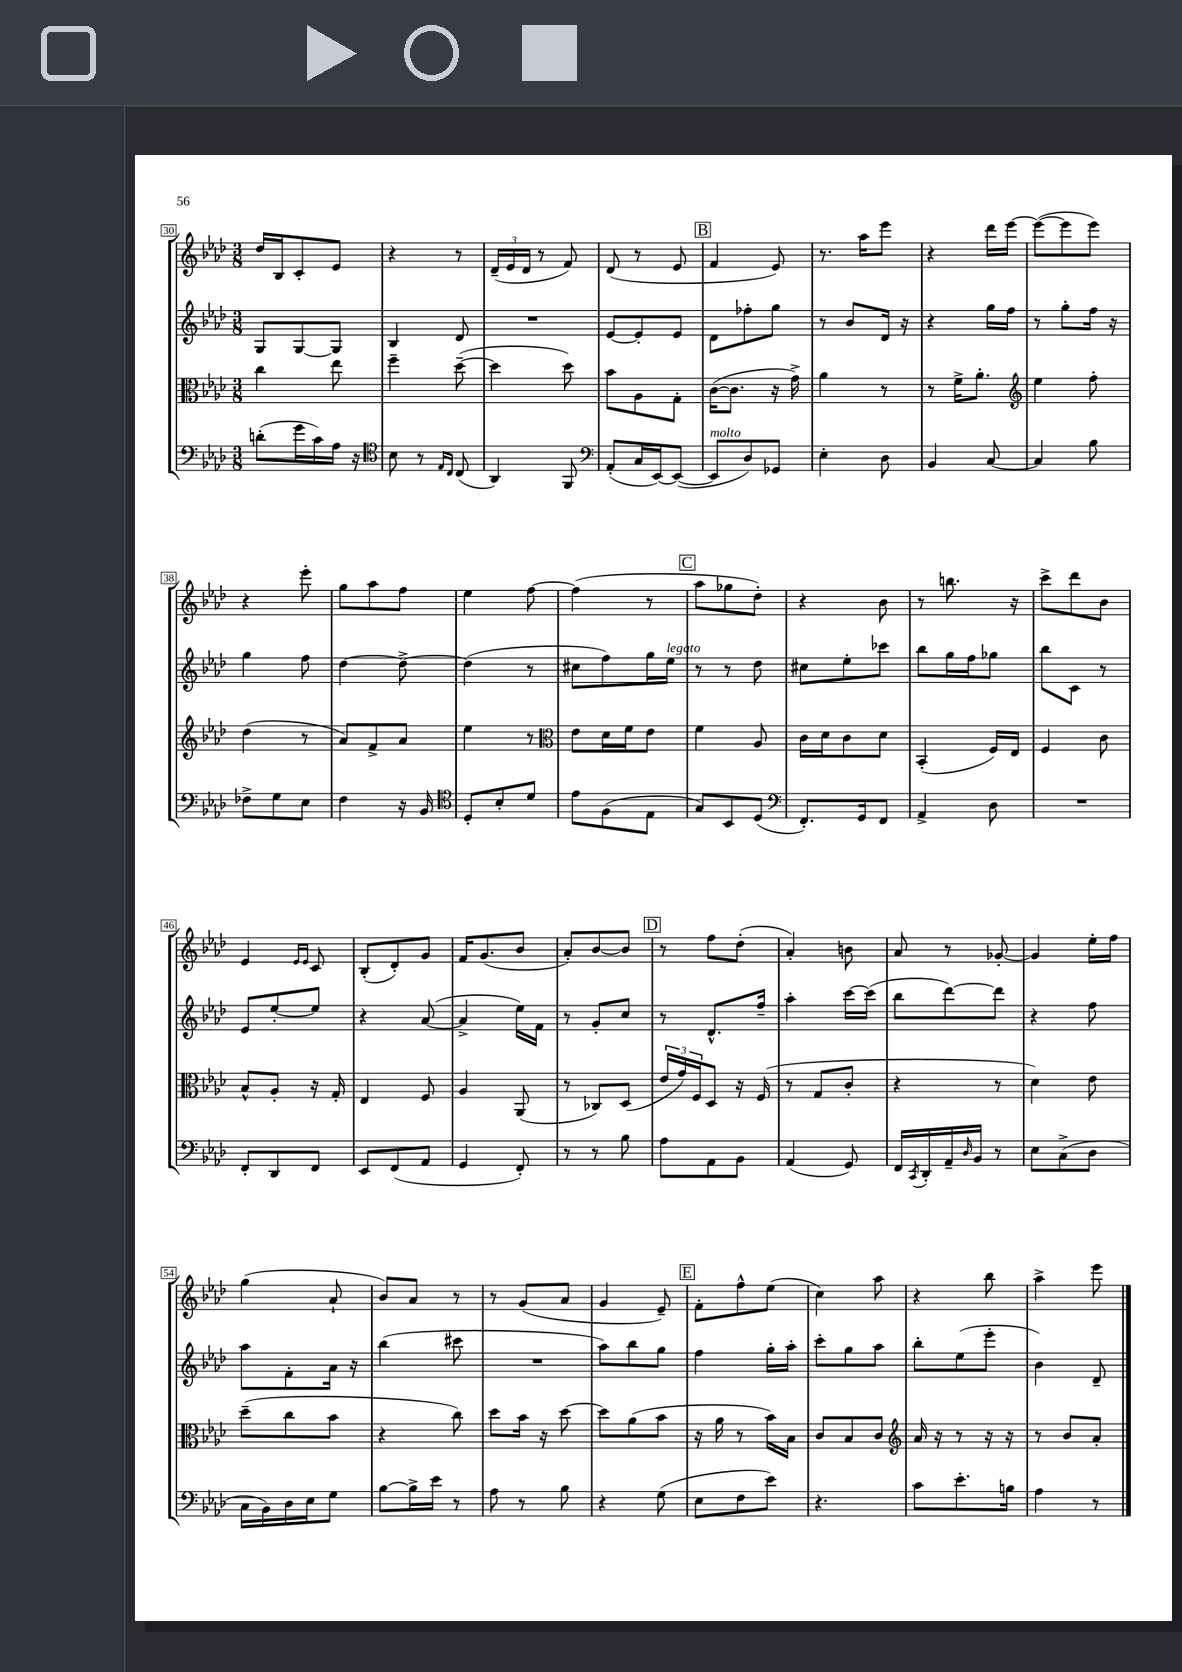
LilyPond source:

<<
\new StaffGroup <<
\new Staff = "s0" {
    \clef treble \key aes \major \numericTimeSignature \time 3/8
    des''16 bes16 c'8-. ees'8 |
    r4 r8 |
    \tuplet 3/2 { des'16--( ees'16 des'16 } r8 f'8) |
    des'8( r8 ees'8 |
    \mark \markup { \box "B" } f'4 ees'8) |
    r8. aes''16 ees'''8 |
    r4 des'''16 ees'''16~ |
    ees'''8~( ees'''8 ees'''8) |
    r4 ees'''8-. |
    g''8 aes''8 f''8 |
    ees''4 f''8~ |
    f''4( r8 |
    \mark \markup { \box "C" } aes''8 ges''8 des''8-.) |
    r4 bes'8 |
    r8 b''8. r16 |
    c'''8-> des'''8 bes'8 |
    ees'4 \grace { ees'16 ees'16 } c'8 |
    bes8-.( des'8-.) g'8 |
    f'16 g'8.( bes'8 |
    aes'8-.) bes'8~ bes'8 |
    \mark \markup { \box "D" } r8 f''8 des''8-.( |
    aes'4-.) b'8 |
    aes'8 r8 ges'8~-. |
    ges'4 ees''16-. f''16 |
    g''4( aes'8-! |
    bes'8) aes'8 r8 |
    r8 g'8( aes'8 |
    g'4 ees'8--) |
    \mark \markup { \box "E" } f'8-. f''8-^ ees''8( |
    c''4) aes''8 |
    r4 bes''8 |
    aes''4-> ees'''8 \bar "|." |
}
\new Staff = "s1" {
    \clef treble \key aes \major \numericTimeSignature \time 3/8
    g8 g8~ g8 |
    bes4 des'8 |
    R4. |
    ees'8~ ees'8-. ees'8 |
    \mark \markup { \box "B" } des'8 fes''8-. g''8 |
    r8 bes'8 des'16 r16 |
    r4 g''16 f''16 |
    r8 g''8-. f''16 r16 |
    g''4 f''8 |
    des''4~ des''8~-> |
    des''4( r8 |
    cis''8 f''8) g''16 ees''16^\markup { \italic "legato" } |
    \mark \markup { \box "C" } r8 r8 des''8 |
    cis''8 ees''8-. ces'''8 |
    bes''8 g''16 f''16 ges''8 |
    bes''8 c'8 r8 |
    ees'8 ees''8~-. ees''8 |
    r4 aes'8~( |
    aes'4-> ees''16) f'16 |
    r8 g'8-. c''8 |
    \mark \markup { \box "D" } r8 des'8.-^ f''16-- |
    aes''4-. c'''16~ c'''16( |
    bes''8 des'''8~) des'''8 |
    r4 f''8 |
    aes''8 f'8-. aes'16 r16 |
    bes''4( cis'''8 |
    R4. |
    aes''8) bes''8 g''8 |
    \mark \markup { \box "E" } f''4 g''16-. aes''16-. |
    c'''8-. g''8 aes''8 |
    bes''8-. ees''8( ees'''8-. |
    bes'4) des'8-- \bar "|." |
}
\new Staff = "s2" {
    \clef alto \key aes \major \numericTimeSignature \time 3/8
    c''4 ees''8 |
    f''4-- des''8~--( |
    des''4 des''8) |
    bes'8 aes8 g8-. |
    \mark \markup { \box "B" } c'16~( c'8. r16 g'16->) |
    aes'4 r8 |
    r8 f'16-> aes'8.-. |
    \clef treble ees''4 f''8-. |
    des''4( r8 |
    aes'8) f'8-> aes'8 |
    ees''4 r8 |
    \clef alto ees'8 des'16 f'16 ees'8 |
    \mark \markup { \box "C" } f'4 aes8 |
    c'16 des'16 c'8 des'8 |
    bes,4-.( f16) ees16 |
    f4 c'8 |
    bes8-^ aes8-. r16 g16-. |
    ees4 f8 |
    aes4 aes,8( |
    r8 ces8) des8( |
    \mark \markup { \box "D" } \tuplet 3/2 { ees'16 g'16) f16 } des8 r16 f16( |
    r8 g8 c'8-. |
    r4 r8 |
    des'4) ees'8 |
    des''8--( c''8 bes'8 |
    r4 c''8) |
    des''8 bes'16 r16 des''8~ |
    des''8 aes'8( bes'8 |
    \mark \markup { \box "E" } r16 aes'16 r8 bes'16) bes16 |
    c'8 bes8 c'8 |
    \clef treble aes'16 r16 r8 r16 r16 |
    r8 bes'8 aes'8-. \bar "|." |
}
\new Staff = "s3" {
    \clef bass \key aes \major \numericTimeSignature \time 3/8
    d'8-.( g'16 c'16) aes16 r16 |
    \clef tenor bes8 r8 \grace { ees16 c16 } c8( |
    aes,4) f,8 |
    \clef bass aes,8-.( c16 ees,16~) ees,8~( |
    \mark \markup { \box "B" } ees,8^\markup { \italic "molto" } des8) ges,8 |
    ees4-. des8 |
    bes,4 c8~ |
    c4 bes8 |
    fes8-> g8 ees8 |
    f4 r16 bes,16 |
    \clef tenor des8-. bes8-. des'8 |
    ees'8 f8( ees8 |
    \mark \markup { \box "C" } g8) bes,8 des8( |
    \clef bass f,8.-.) g,16 f,8 |
    aes,4-> des8 |
    R4. |
    f,8-. des,8 f,8 |
    ees,8 f,8( aes,8 |
    g,4 f,8-.) |
    r8 r8 bes8 |
    \mark \markup { \box "D" } aes8 aes,8 bes,8 |
    aes,4( g,8) |
    f,16 \acciaccatura { c,8 } des,16-. aes,16-- \grace { des16 } bes,16 r8 |
    ees8 c8->( des8 |
    c16 bes,16) des16 ees16 g8 |
    bes8~ bes16-> ees'16 r8 |
    aes8 r8 bes8 |
    r4 g8( |
    \mark \markup { \box "E" } ees8 f8 ees'8) |
    r4. |
    c'8 ees'8.-. b16 |
    aes4 r8 \bar "|." |
}
>>
>>
\layout { \context { \Score currentBarNumber = #30 \override BarNumber.stencil = #(make-stencil-boxer 0.1 0.3 ly:text-interface::print) } }
